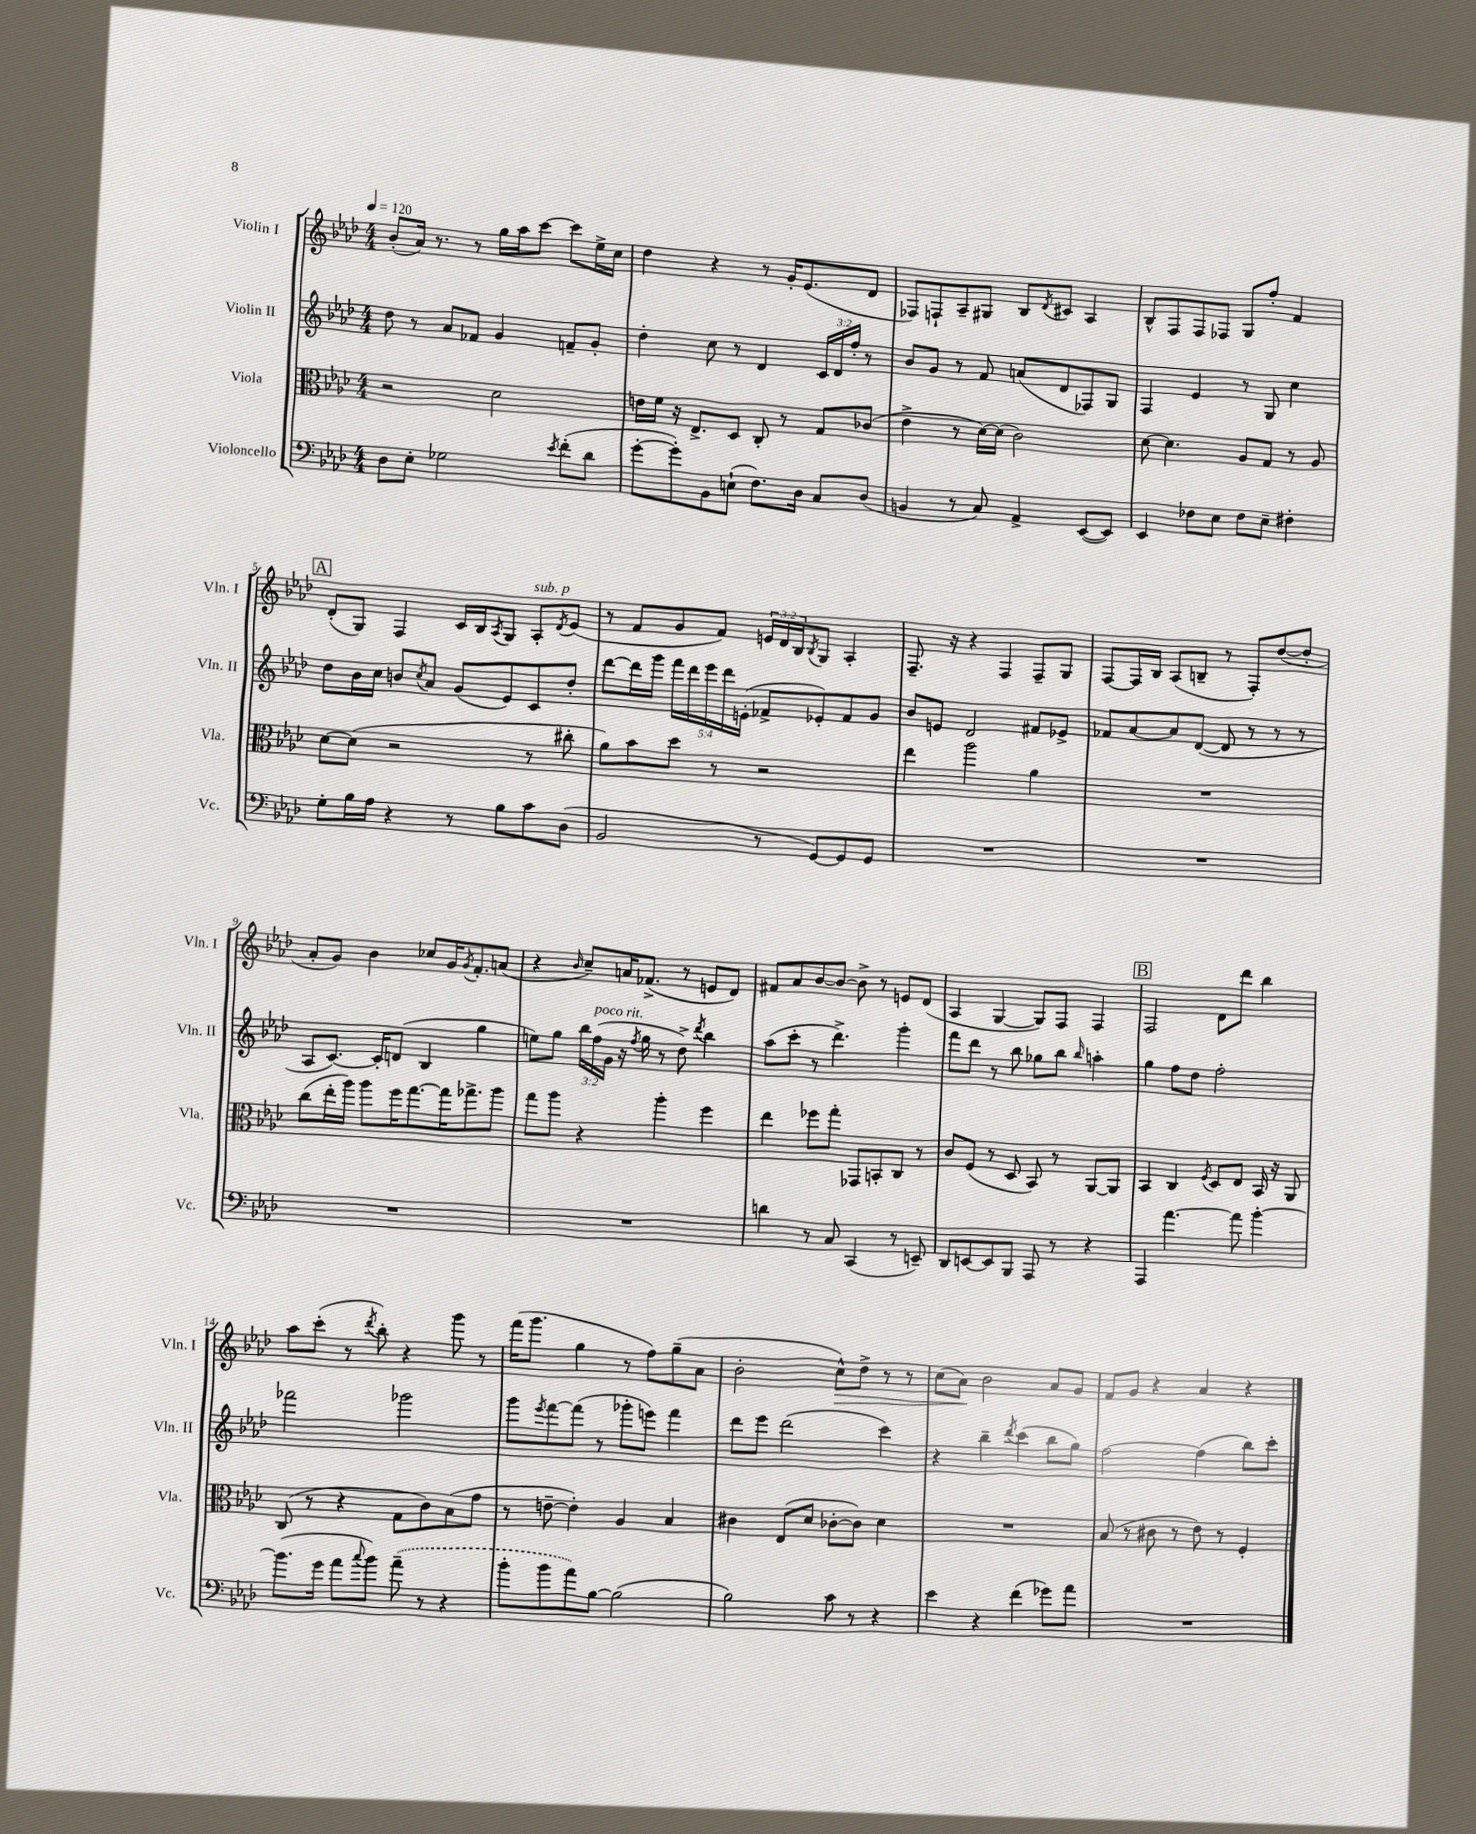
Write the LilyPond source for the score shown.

<<
\new StaffGroup <<
\new Staff = "s0" \with { instrumentName = "Violin I" shortInstrumentName = "Vln. I" } {
    \clef treble \key aes \major \numericTimeSignature \time 4/4 \override Staff.TupletNumber.text = #tuplet-number::calc-fraction-text \tempo 4 = 120
    bes'8-.( aes'16) r8. r8 g''16 aes''16 c'''8~ c'''8 ees''16-> c''16 |
    des''4 r4 r8 g'16-. ees'8.( des'8 |
    fes8) f8-! aes8-- gis8 bes8 \acciaccatura { des'8 } cis'8 aes4 |
    bes8-^ f8 f8 fes8 g8 f''8-. f'4 |
    \mark \markup { \box "A" } des'8-.( g8) f4 c'16 bes16 \acciaccatura { aes8 } g8 aes8-.^\markup { \italic "sub. p" } \acciaccatura { des'8 } ees'8( |
    r8 f'8 g'8 f'8) \tuplet 3/2 { e'16 des'16 bes16 } \acciaccatura { bes8 } g8 aes4-. |
    f8.-- r16 r4 f4 f8-- g8 |
    f8~ f16 bes16 aes8( b8-- r8 f8-.) des''8~( des''8-. |
    aes'8-. g'8) bes'4 ces''8 g'16 \acciaccatura { g'8 } f'8.-. a'8( |
    r4 \grace { bes'16 } c''8--) a'16 fes'8.->( r8 e'8 des'8) |
    fis'8 aes'8 bes'8~ bes'8~ bes'8-> r8 e'8 des'8( |
    aes4 g4~ g8) f8 f4 |
    \mark \markup { \box "B" } f2 des'8 des'''8 bes''4 |
    aes''8 c'''8-.( r8 \acciaccatura { des'''8 } bes''8-.) r4 g'''8 r8 |
    f'''16( g'''8. g''4 r8 f''8) g''8--( aes'8 |
    bes'2-. c''8-^\>) des''8-> r8 r8 |
    c''8( aes'8\!) bes'2 aes'8 g'8 |
    f'8 g'8 r4 aes'4 r4 \bar "|." |
}
\new Staff = "s1" \with { instrumentName = "Violin II" shortInstrumentName = "Vln. II" } {
    \clef treble \key aes \major \numericTimeSignature \time 4/4 \override Staff.TupletNumber.text = #tuplet-number::calc-fraction-text
    des''8 r8 aes'8 fes'8 g'4 f'8-- g'8-. |
    des''4-. c''8 r8 des'4 \tuplet 3/2 { c'16 des'16 f''16-. } r8 |
    bes'8 g'8 r8 f'8 a'8( des'8 fes8) g8 |
    f4 ees'4 r8 g8 c''4 |
    \mark \markup { \box "A" } des''8 bes'16 c''16 b'8 \acciaccatura { c''8 } aes'8 g'8( ees'8) c'8 des''8-. |
    des'''8~ des'''16 g'''16 \tuplet 5/4 { f'''16 des'''16 ees'''16 des'''16 e'16-.( } fes'8-> ees'8-.) fes'8 g'8 |
    bes'8 e'8 des'2 fis'8 ees'8-> |
    fes'8 aes'8~ aes'8 des'8~( des'8 r8 r8 r8 |
    aes8 c'8.~) c'16-. d'8( bes4 g''4 |
    e''8) g''8 \tuplet 3/2 { bes''16 f''16^\markup { \italic "poco rit." }( g'16 } r16 \acciaccatura { f''8 } g''16 r8 des''8->) \acciaccatura { des'''8 } bes''4 |
    aes''8( c'''8-. r8 des'''4.->) g'''4-. |
    f'''8 des'''8 r8 bes''8 ges''8 bes''8 \grace { bes''16 } a''4-. |
    \mark \markup { \box "B" } g''4 f''8 des''8 f''2-. |
    fes'''2 ges'''2 |
    g'''8 \acciaccatura { ees'''8 } f'''8~ f'''8( r8 ges'''8-. e'''8) f'''4 |
    des'''8 ees'''8 des'''2( c'''4) |
    r4 bes''4-- \acciaccatura { des'''8 } c'''4( bes''8 g''8) |
    f''2~ f''4( bes''8) c'''8-. \bar "|." |
}
\new Staff = "s2" \with { instrumentName = "Viola" shortInstrumentName = "Vla." } {
    \clef alto \key aes \major \numericTimeSignature \time 4/4
    r2 des'2 |
    e'16 f'16 r16 ees8.-> des8 c8-. r8 g8 ces'8( |
    ees'4-> r8 des'16~) des'16( c'2) |
    des'8~ des'4. aes8 g8 r8 aes8 |
    \mark \markup { \box "A" } des'8~ des'8( r2 r8 cis''8-. |
    aes'8) bes'8 des''8 r8 r2 |
    ees''4 aes''2 aes'4 |
    R1 |
    c''8( ees''16-. aes''16) aes''8 f''16 g''8.~ g''16 ges''8.-> aes''8 |
    g''8 aes''8 r4 aes''4-. f''4 |
    ees''4 fes''8 g''8-. ges,8 b,8-. c8 r8 |
    c'8 f8( r8 des8 bes,8) r8 aes,8~ aes,8 |
    \mark \markup { \box "B" } bes,4 c4 \acciaccatura { f8 } des8 ees8 bes,16 r16 aes,8 |
    c8( r8 r4 g8 c'8) bes8( g'8 |
    r8 e'8~-- e'4-.) aes4 bes4 |
    cis'4 ees8( des'8 ces'8~-. ces'8) des'4 |
    R1 |
    bes8( r8 cis'8 r8 ees'8) r8 f4-. \bar "|." |
}
\new Staff = "s3" \with { instrumentName = "Violoncello" shortInstrumentName = "Vc." } {
    \clef bass \key aes \major \numericTimeSignature \time 4/4
    des8 ees8-. ges2 \acciaccatura { ees'8 } f'8-.( des'8 |
    g'8~-. g'8-.) bes,8 e8-!( f8.) des16 c8 des8( |
    b,4 r8 c8) aes,4-> ees,8~( ees,8) |
    ees,4 fes8 ees8 fes8 ees8-- fis4-. |
    \mark \markup { \box "A" } g8-. bes16 aes16 r4 r8 bes8 c'8 des8( |
    bes,2 r8 g,8~) g,8 g,8 |
    R1 |
    R1 |
    R1 |
    R1 |
    d'4 r8 c8 c,4( r8 e,8--) |
    des,8 e,8~ e,8 bes,,8 aes,,8 r8 r4 |
    \mark \markup { \box "B" } aes,,4 aes'4.~ aes'8 bes'4~-. |
    bes'8.( g'16 aes'8 \appoggiatura { c''8 } bes'8) \once \slurDashed aes'8--( r8 r4 |
    bes'8-. bes'8 aes'8) bes8~ bes2( |
    bes2) c'8 r8 r4 |
    ees'4 r4 f'4( ges'8) aes'8 |
    R1 \bar "|." |
}
>>
>>
